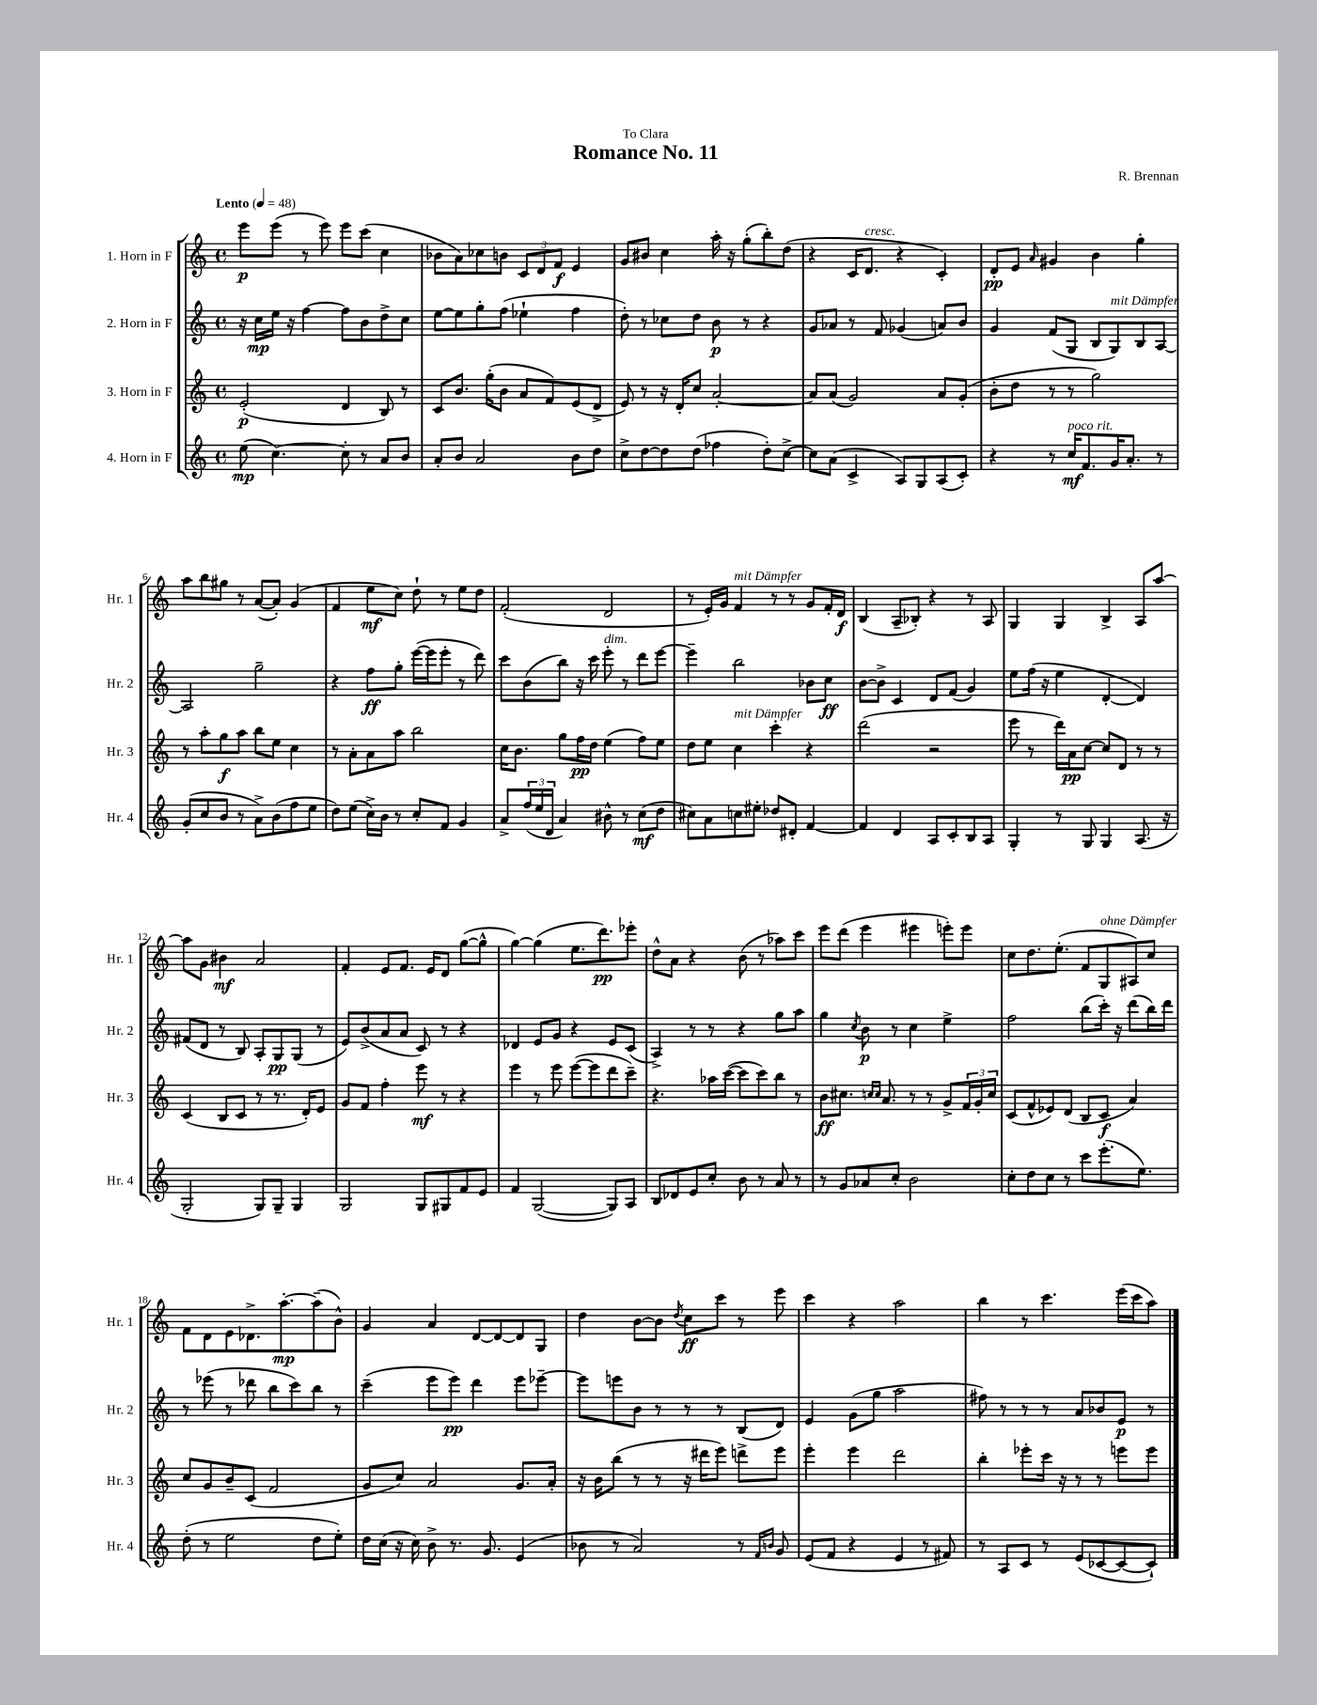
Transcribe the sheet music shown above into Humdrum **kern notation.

**kern	**dynam	**kern	**dynam	**kern	**dynam	**kern	**dynam
*part4	*part4	*part3	*part3	*part2	*part2	*part1	*part1
*staff4	*staff4	*staff3	*staff3	*staff2	*staff2	*staff1	*staff1
*I"4. Horn in F	*	*I"3. Horn in F	*	*I"2. Horn in F	*	*I"1. Horn in F	*
*I'Hr. 4	*	*I'Hr. 3	*	*I'Hr. 2	*	*I'Hr. 1	*
*clefG2	*	*clefG2	*	*clefG2	*	*clefG2	*
*k[]	*	*k[]	*	*k[]	*	*k[]	*
*M4/4	*	*M4/4	*	*M4/4	*	*M4/4	*
*met(c)	*	*met(c)	*	*met(c)	*	*met(c)	*
*MM48	*	*MM48	*	*MM48	*	*MM48	*
=1	=1	=1	=1	=1	=1	=1	=1
!	!	!	!	!	!	!LO:TX:a:B:t=Lento	!
(8ee\	mp	(2e'/	p	16r	.	8eee\L	p
.	.	.	.	16cc\LL	mp	.	.
[4.cc\)	.	.	.	16ee\JJ	.	(8eee\J	.
.	.	.	.	16r	.	.	.
.	.	.	.	[4ff\	.	8r	.
.	.	.	.	.	.	8eee\)	.
8cc'\]	.	4d/	.	8ff\L]	.	8eee\L	.
8r	.	.	.	8b\	.	(8ccc\J	.
8a/L	.	8B/)	.	8dd^\	.	4cc\	.
8b/J	.	8r	.	8cc\J	.	.	.
=2	=2	=2	=2	=2	=2	=2	=2
8a'/L	.	8c/L	.	[8ee\L	.	8b-X\L	.
8b/J	.	8.b/J	.	8ee\]	.	8a\)	.
2a/	.	.	.	8gg'\	.	8cc-X\	.
.	.	(16gg'\KL	.	.	.	.	.
.	.	8b\J	.	(8ff\J	.	8bn\J	.
.	.	8a/L	.	4ee-X`\	.	12c/L	.
.	.	.	.	.	.	12d/	.
.	.	8f/)	.	.	.	.	.
.	.	.	.	.	.	12f/J	f
8b\L	.	(8e/	.	4ff\	.	4e/	.
8dd\J	.	8d^/J	.	.	.	.	.
=3	=3	=3	=3	=3	=3	=3	=3
8cc^\L	.	8e/)	.	8dd'\)	.	8g/L	.
[8dd\	.	8r	.	8r	.	8b#X/J	.
8dd\]	.	16r	.	8cc-X\L	.	4cc\	.
.	.	16d'/KL	.	.	.	.	.
(8dd\J	.	8cc/J	.	8dd\J	.	.	.
4ff-X\	.	[2a'/	.	8b\	p	16aa'\	.
.	.	.	.	.	.	16r	.
.	.	.	.	8r	.	(8gg'\L	.
8dd'\L)	.	.	.	4r	.	8bb'\)	.
[8cc^\J	.	.	.	.	.	(8dd\J	.
=4	=4	=4	=4	=4	=4	=4	=4
8cc\L]	.	8a/L]	.	8g/L	.	4r	.
(8a\J	.	(8a/J	.	8a-X/J	.	.	.
4c^/	.	2g/)	.	8r	.	16c/KL	.
!	!	!	!	!	!	!LO:TX:a:i:t=cresc.	!
.	.	.	.	.	.	8.d/J	.
.	.	.	.	8f/	.	.	.
8A/L)	.	.	.	(4g-X/	.	4r	.
8G/	.	.	.	.	.	.	.
(8A/	.	8a/L	.	8an/L)	.	4c'/)	.
8c'/J)	.	(8g'/J	.	8b/J	.	.	.
=5	=5	=5	=5	=5	=5	=5	=5
4r	.	8b'\L	.	4g/	.	8d'/L	pp
.	.	8dd\J	.	.	.	8e/J	.
.	.	.	.	.	.	16qqa/	.
8r	.	8r	.	(8f/L	.	4g#X/	.
!LO:TX:a:i:t=poco rit.	!	!	!	!	!	!	!
16cc/KL	mf	8r	.	8G/J	.	.	.
8.f/	.	.	.	.	.	.	.
.	.	2gg\)	.	8B/L	.	4b\	.
!	!	!	!	!LO:TX:a:i:t=mit Dämpfer	!	!	!
16g/K	.	.	.	8G/)	.	.	.
8.a'/J	.	.	.	.	.	.	.
.	.	.	.	8B/	.	4gg'\	.
8r	.	.	.	[8A/J	.	.	.
!!LO:LB:g=z
=6	=6	=6	=6	=6	=6	=6	=6
(8g'/L	.	8r	.	2A/]	.	8aa\L	.
8cc/	.	8aa'\L	.	.	.	8bb\	.
8b/J	.	8gg\	f	.	.	8gg#X\J	.
8r	.	8aa\J	.	.	.	8r	.
8a^\L)	.	8bb\L	.	2gg~\	.	([8a/L	.
(8b\	.	8ee\J	.	.	.	8a'/J])	.
8ff\	.	4cc\	.	.	.	(4g/	.
8ee\J	.	.	.	.	.	.	.
=7	=7	=7	=7	=7	=7	=7	=7
8dd\L)	.	8r	.	4r	.	4f/	.
(8ee\J	.	8a'\L	.	.	.	.	.
16cc^\LL)	.	8a\	.	8ff\L	ff	8ee\L	mf
16b\JJ	.	.	.	.	.	.	.
8r	.	8aa\J	.	8gg'\J	.	8cc\J)	.
8cc'/L	.	2bb\	.	([16eee\LL	.	8dd`\	.
.	.	.	.	16eee\J]	.	.	.
8f/J	.	.	.	8eee'\J	.	8r	.
4g/	.	.	.	8r	.	8ee\L	.
.	.	.	.	8ddd\)	.	8dd\J	.
=8	=8	=8	=8	=8	=8	=8	=8
8a^/L	.	16cc\KL	.	8ccc\L	.	(2f'/	.
.	.	8.b\J	.	.	.	.	.
(24ff/L	.	.	.	(8b\	.	.	.
24ee/	.	.	.	.	.	.	.
24d/JJ	.	.	.	.	.	.	.
4a/)	.	8gg\L	.	8bb\J)	.	.	.
.	.	16ff\L	pp	16r	.	.	.
.	.	16dd\JJ	.	16ccc\	.	.	.
!	!	!	!	!LO:TX:a:i:t=dim.	!	!	!
8b#X^^\	.	(4ee\	.	8eee'\	.	2d/	.
8r	.	.	.	8r	.	.	.
(8cc\L	mf	8ff\L)	.	8ddd\L	.	.	.
8dd\J	.	8ee\J	.	[8eee\J	.	.	.
=9	=9	=9	=9	=9	=9	=9	=9
8cc#X\L)	.	8dd\L	.	4eee~\]	.	8r	.
8a\	.	8ee\J	.	.	.	16e'/LL)	.
.	.	.	.	.	.	16g/JJ	.
!	!	!	!	!	!	!LO:TX:a:i:t=mit Dämpfer	!
!	!	!LO:TX:a:i:t=mit Dämpfer	!	!	!	!	!
8ccn\	.	4cc\	.	2bb\	.	4f/	.
8ee#X'\J	.	.	.	.	.	.	.
8dd-X/L	.	4ccc'\	.	.	.	8r	.
8d#X'/J	.	.	.	.	.	8r	.
[4f/	.	4r	.	8b-X\L	.	8g/L	.
.	.	.	.	8cc\J	ff	16f'/L	.
.	.	.	.	.	.	16d/JJ	f
=10	=10	=10	=10	=10	=10	=10	=10
4f/]	.	(2ddd\	.	[8b\L	.	(4B/	.
.	.	.	.	8b^\J]	.	.	.
4d/	.	.	.	4c/	.	8A~/L	.
.	.	.	.	.	.	8B-X'/J)	.
8A/L	.	2r	.	8d/L	.	4r	.
8c'/	.	.	.	(8f/J	.	.	.
8B/	.	.	.	4g/)	.	8r	.
8A/J	.	.	.	.	.	8A/	.
=11	=11	=11	=11	=11	=11	=11	=11
4G'/	.	8eee\	.	8ee\L	.	4G/	.
.	.	8r	.	(16ff\Jk	.	.	.
.	.	.	.	16r	.	.	.
8r	.	16ddd\LL)	.	4ee\	.	4G/	.
.	.	16a\J	pp	.	.	.	.
8G/	.	[8cc\J	.	.	.	.	.
4G/	.	8cc/L]	.	[4d'/	.	4B^/	.
.	.	8d/J	.	.	.	.	.
(8.A/	.	8r	.	4d/])	.	8A/L	.
.	.	8r	.	.	.	[8aa/J	.
16r	.	.	.	.	.	.	.
!!LO:LB:g=z
=12	=12	=12	=12	=12	=12	=12	=12
2G'/	.	(4c/	.	(8f#X/L	.	8aa\L]	.
.	.	.	.	8d/J	.	8g\J	.
.	.	8B/L	.	8r	.	4b#X\	mf
.	.	8c/J	.	8B/)	.	.	.
8G/L)	.	8r	.	8A'/L	.	2a/	.
8G~/J	.	8.r	.	8G/	pp	.	.
4G/	.	.	.	(8G/J	.	.	.
.	.	16d'/KL)	.	.	.	.	.
.	.	8e/J	.	8r	.	.	.
=13	=13	=13	=13	=13	=13	=13	=13
2G/	.	8g/L	.	8e/L)	.	4f'/	.
.	.	8f/J	.	(8b^/	.	.	.
.	.	4ff'\	.	8a/	.	8e/L	.
.	.	.	.	8a/J	.	8.f/J	.
8G/L	.	8eee\	mf	8c/)	.	.	.
.	.	.	.	.	.	16e/KL	.
8G#X/	.	8r	.	8r	.	8d/J	.
8f/	.	4r	.	4r	.	([8gg\L	.
8e/J	.	.	.	.	.	8gg^^\J]	.
=14	=14	=14	=14	=14	=14	=14	=14
4f/	.	4eee\	.	4d-X/	.	[4gg\)	.
([2G/	.	8r	.	8e/L	.	(4gg\]	.
.	.	8eee\	.	8g/J	.	.	.
.	.	([8eee\L	.	4r	.	8.ee\L	.
.	.	8eee\]	.	.	.	.	.
.	.	.	.	.	.	8.ddd\)	pp
8G/L])	.	8ddd\	.	8e/L	.	.	.
8A/J	.	8ccc~\J)	.	(8c/J	.	8eee-X'\J	.
=15	=15	=15	=15	=15	=15	=15	=15
8B/L	.	4.r	.	4A^/)	.	8dd^^\L	.
8d-X/	.	.	.	.	.	8a\J	.
8e/	.	.	.	8r	.	4r	.
8cc'/J	.	16aa-X\LL	.	8r	.	.	.
.	.	([16ccc\JJ	.	.	.	.	.
8b\	.	8ccc\L]	.	4r	.	(8b\	.
8r	.	8ccc\)	.	.	.	8r	.
8a/	.	8bb\J	.	8gg\L	.	8aa-X\L)	.
8r	.	8r	.	8aa\J	.	8ccc\J	.
=16	=16	=16	=16	=16	=16	=16	=16
8r	.	8b\L	ff	4gg\	.	8eee\L	.
8g/L	.	8.cc#X\J	.	.	.	(8ddd\J	.
.	.	.	.	8qcc/	.	.	.
8a-X/	.	.	.	8b\	p	4eee\	.
.	.	16qqccn/LL	.	.	.	.	.
.	.	16qqcc/JJ	.	.	.	.	.
.	.	8.a/	.	.	.	.	.
8cc'/J	.	.	.	8r	.	.	.
2b\	.	8r	.	4cc\	.	4eee#X\	.
.	.	8r	.	.	.	.	.
.	.	8g^/L	.	4ee^\	.	8eeen'\L)	.
.	.	24f/L	.	.	.	8eee\J	.
.	.	24g'/	.	.	.	.	.
.	.	24cc/JJ	.	.	.	.	.
=17	=17	=17	=17	=17	=17	=17	=17
8cc'\L	.	(8c/L	.	2ff\	.	8cc\L	.
8dd\	.	8f^^/	.	.	.	8.dd\	.
8cc\J	.	8e-X/)	.	.	.	.	.
.	.	.	.	.	.	(8.ee'\J	.
8r	.	(8d/J	.	.	.	.	.
8ccc\L	.	8B/L	.	(8bb\L	.	8f/L	.
!	!	!	!	!	!	!LO:TX:a:i:t=ohne Dämpfer	!
(8.eee'\	.	8c/J	f	16ccc'\Jk)	.	8G/	.
.	.	.	.	16r	.	.	.
.	.	4a/)	.	(8ddd\L	.	8A#X/)	.
8.ee\J)	.	.	.	.	.	.	.
.	.	.	.	16bb\L)	.	8cc/J	.
.	.	.	.	16ddd\JJ	.	.	.
!!LO:LB:g=z
=18	=18	=18	=18	=18	=18	=18	=18
(8dd'\	.	8cc/L	.	8r	.	8f\L	.
8r	.	8g/	.	(8eee-X\	.	8d\	.
2ee\	.	8b~/	.	8r	.	8e\	.
.	.	(8c/J	.	8ddd-X\	.	8.d-X^\	.
.	.	2f/	.	8bb\L	.	.	.
.	.	.	.	.	.	[8.aa'\	mp
.	.	.	.	8ccc\)	.	.	.
8dd\L	.	.	.	8bb\J	.	(8aa~\]	.
8ee'\J)	.	.	.	8r	.	8b^^\J)	.
=19	=19	=19	=19	=19	=19	=19	=19
16dd\LL	.	8g/L	.	(4ccc~\	.	4g/	.
(16cc\JJ	.	.	.	.	.	.	.
16r	.	8cc/J)	.	.	.	.	.
16cc\)	.	.	.	.	.	.	.
8b^\	.	2a/	.	8eee\L	.	4a/	.
8.r	.	.	.	8eee\J)	pp	.	.
.	.	.	.	4ddd\	.	[8d/L	.
8.g/	.	.	.	.	.	.	.
.	.	.	.	.	.	8d/_	.
(4e/	.	8.g/L	.	8eee\L	.	8d/]	.
.	.	.	.	[8eee-X~\J	.	8G/J	.
.	.	16a'/Jk	.	.	.	.	.
=20	=20	=20	=20	=20	=20	=20	=20
8b-X\	.	16r	.	8eee-\L]	.	4dd\	.
.	.	16b\KL	.	.	.	.	.
8r	.	(8bb\J	.	8eeen\	.	.	.
2a/)	.	8r	.	8b\J	.	[8b\L	.
.	.	8r	.	8r	.	8b\J]	.
.	.	.	.	.	.	8qdd/	.
.	.	16r	.	8r	.	8cc\L	ff
.	.	16ddd#X\KL	.	.	.	.	.
.	.	8eee\J)	.	8r	.	8ccc\J	.
8r	.	8dddn^\L	.	(8B/L	.	8r	.
16qqf/LL	.	.	.	.	.	.	.
16qqbn/JJ	.	.	.	.	.	.	.
8g/	.	8eee\J	.	8d/J)	.	8eee\	.
=21	=21	=21	=21	=21	=21	=21	=21
(8e/L	.	4eee'\	.	4e/	.	4ccc\	.
8f/J	.	.	.	.	.	.	.
4r	.	4eee\	.	(8g\L	.	4r	.
.	.	.	.	8gg\J	.	.	.
4e/	.	2ddd\	.	2aa\	.	2aa\	.
8r	.	.	.	.	.	.	.
8f#X/)	.	.	.	.	.	.	.
=22	=22	=22	=22	=22	=22	=22	=22
8r	.	4bb'\	.	8ff#X\)	.	4bb\	.
8A/L	.	.	.	8r	.	.	.
8c/J	.	8eee-X'\L	.	8r	.	8r	.
8r	.	16ccc\Jk	.	8r	.	4.ccc\	.
.	.	16r	.	.	.	.	.
(8e/L	.	8r	.	8a/L	.	.	.
[8c-X/	.	8r	.	8b-X/	.	.	.
8c-/_	.	8eeen\L	.	8e/J	p	(16eee\LL	.
.	.	.	.	.	.	16ccc\J	.
8c-`/J])	.	8eee\J	.	8r	.	8aa\J)	.
==	==	==	==	==	==	==	==
*-	*-	*-	*-	*-	*-	*-	*-
